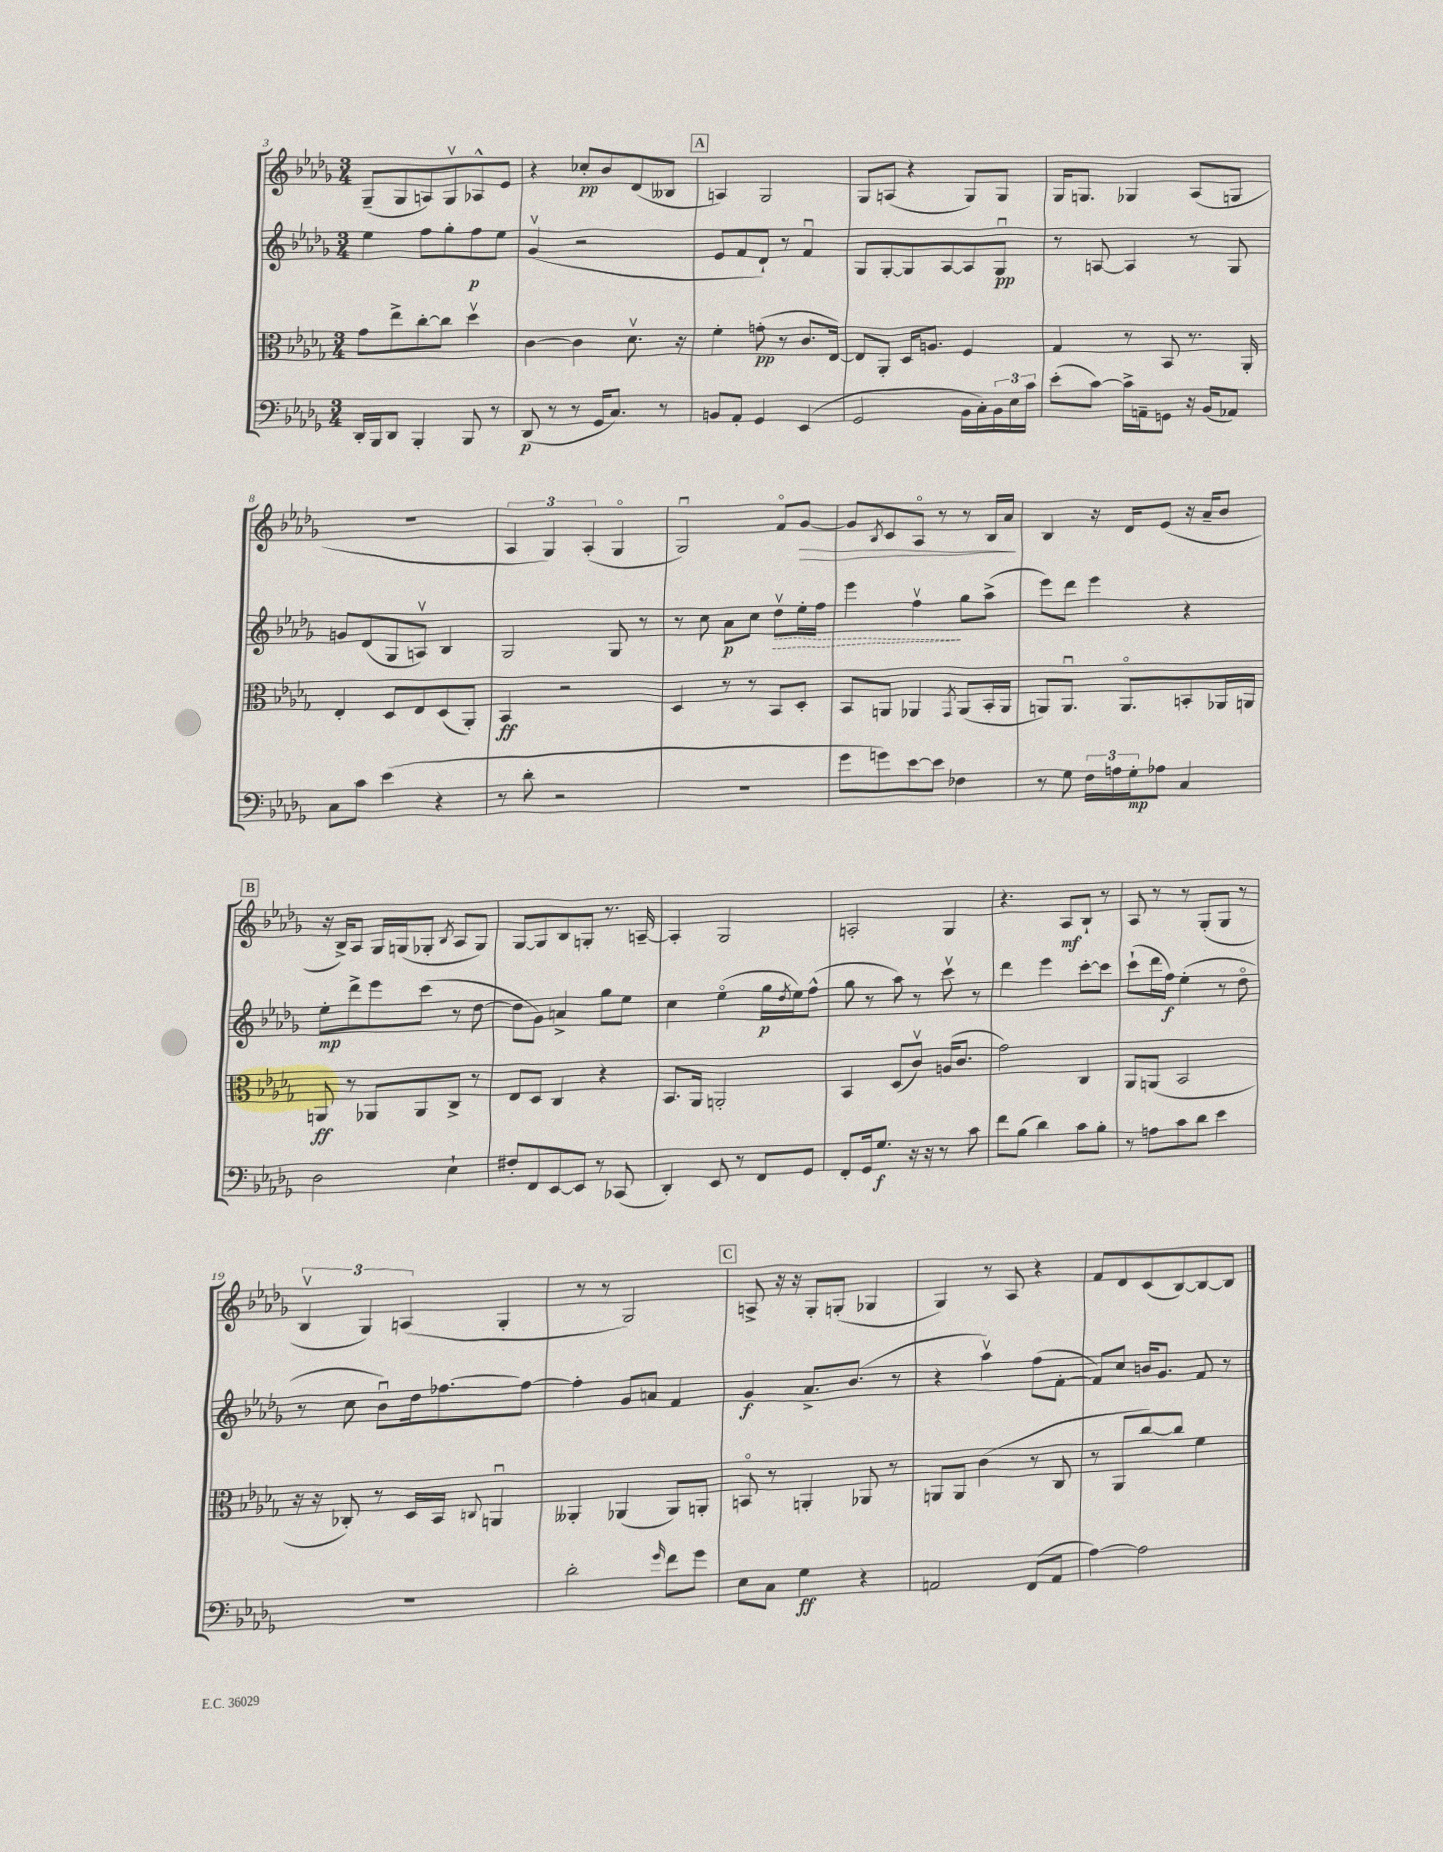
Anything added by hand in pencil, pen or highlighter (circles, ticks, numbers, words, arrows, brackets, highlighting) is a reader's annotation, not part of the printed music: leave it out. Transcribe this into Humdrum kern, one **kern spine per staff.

**kern	**dynam	**kern	**dynam	**kern	**dynam	**kern	**dynam
*part4	*part4	*part3	*part3	*part2	*part2	*part1	*part1
*staff4	*staff4	*staff3	*staff3	*staff2	*staff2	*staff1	*staff1
*clefF4	*	*clefC3	*	*clefG2	*	*clefG2	*
*k[b-e-a-d-g-]	*	*k[b-e-a-d-g-]	*	*k[b-e-a-d-g-]	*	*k[b-e-a-d-g-]	*
*M3/4	*	*M3/4	*	*M3/4	*	*M3/4	*
=3	=3	=3	=3	=3	=3	=3	=3
16DD-'/LL	.	8g-\L	.	4ee-\	.	(8G-~/L	.
16BBB-/J	.	.	.	.	.	.	.
8DD-/J	.	8ee-^\	.	.	.	8G-/	.
4BBB-'/	.	[8cc'\	.	8ff\L	.	8An/)	.
.	.	8cc\J]	.	8gg-'\	.	8G-v/	.
8BBB-/	.	4dd-v\	.	8ff\	p	8A-X^^/	.
8r	.	.	.	8ee-\J	.	8e-/J	.
=4	=4	=4	=4	=4	=4	=4	=4
(8DD-/	p	[4c\	.	(4g-v/	.	4r	.
8r	.	.	.	.	.	.	.
8r	.	4c\]	.	2r	.	8cc-X'/L	pp
16GG-/KL	.	.	.	.	.	8b-/	.
8.C/J)	.	.	.	.	.	.	.
.	.	8.d-v\	.	.	.	(8d-/	.
8r	.	.	.	.	.	8B--X/J	.
.	.	16r	.	.	.	.	.
!!LO:REH:place=s1:t=A
=5	=5	=5	=5	=5	=5	=5	=5
8BBn/L	.	4f'\	.	8e-/L	.	4An/)	.
8AA-'/J	.	.	.	8f/	.	.	.
4GG-/	.	(8gn'\	pp	8d-`/J)	.	2G-/	.
.	.	8r	.	8r	.	.	.
(4EE-/	.	8.c/L	.	4fu/	.	.	.
.	.	[16E-/Jk)	.	.	.	.	.
=6	=6	=6	=6	=6	=6	=6	=6
2GG-/	.	8E-/L]	.	8G-/L	.	8G-/L	.
.	.	8AA-'/J	.	[8G-'/	.	(8An/J	.
.	.	16D-/KL	.	8G-/]	.	4r	.
.	.	8.An/J	.	.	.	.	.
.	.	.	.	[8A-/	.	.	.
16BB-\LL	.	4F/	.	8A-/]	.	8G-/L)	.
16C'\)	.	.	.	.	.	.	.
24BB-\	.	.	.	8G-u/J	pp	8G-/J	.
24E-\	.	.	.	.	.	.	.
24c\JJ	.	.	.	.	.	.	.
=7	=7	=7	=7	=7	=7	=7	=7
(8e-'\L	.	4G-/	.	8r	.	16G-/KL	.
.	.	.	.	.	.	8.Gn/J	.
[8c\J)	.	.	.	[8An/	.	.	.
16c^\LL]	.	8r	.	4A/]	.	4G-X/	.
16AAn~\J	.	.	.	.	.	.	.
8GGn\J	.	8BB-/	.	.	.	.	.
16r	.	8.r	.	8r	.	(8A-/L	.
(16BB-/KL	.	.	.	.	.	.	.
8AA-X/J)	.	.	.	8G-/	.	8Gn/J	.
.	.	16AA-'/	.	.	.	.	.
!!LO:LB:g=z
=8	=8	=8	=8	=8	=8	=8	=8
8C\L	.	4E-'/	.	8gn/L	.	2.r	.
8c\J	.	.	.	(8d-/	.	.	.
(4e-\	.	8D-/L	.	8G-/	.	.	.
.	.	8E-/	.	8Anv/J)	.	.	.
4r	.	(8D-/	.	4B-/	.	.	.
.	.	8AA-'/J)	.	.	.	.	.
=9	=9	=9	=9	=9	=9	=9	=9
8r	.	4BB-/	ff	2G-/	.	6A-/	.
8d-'\	.	.	.	.	.	.	.
.	.	.	.	.	.	6G-/)	.
2r	.	2r	.	.	.	.	.
.	.	.	.	.	.	(6A-'/	.
.	.	.	.	8G-/	.	4G-/	.
.	.	.	.	8r	.	.	.
=10	=10	=10	=10	=10	=10	=10	=10
2.r	.	4D-/	.	8r	.	2G-u/)	.
.	.	.	.	8cc\	.	.	.
.	.	8r	.	8a-\L	p	.	.
.	.	8r	.	8cc\J	.	.	.
!	!	!	!	!	!LO:HP:b	!	!
.	.	8BB-/L	.	8dd-v\L	>	8f/L	.
!	!	!	!	!	!	!	!LO:HP:b
.	.	8D-'/J	.	16ee-'\L	.	[8g-/J	>
.	.	.	.	16ff\JJ	.	.	.
=11	=11	=11	=11	=11	=11	=11	=11
8g-\L	.	8BB-/L	.	4eee-\	.	8g-/L]	.
.	.	.	.	.	.	8qB-/	.
8gn\)	.	8AAn/J	.	.	.	8c/	.
[8e-\	.	4AA-X/	.	4ffv\	.	8A-/J	.
8e-\J]	.	.	.	.	.	8r	.
.	.	8qGG-/	.	.	.	.	.
4F-X\	.	(8AA-/L	.	8gg-\L	]	8r	.
.	.	16BB-'/L	.	(8aa-^\J	.	16B-/LL	.
.	.	16AA-/JJ	.	.	.	16a-/JJ	.
.	.	.	.	.	.	.	]
=12	=12	=12	=12	=12	=12	=12	=12
8r	.	8AAn/L)	.	8eee-\L)	.	4B-/	.
8G-\	.	8.AAu/J	.	8ddd-\J	.	.	.
24F\LL	.	.	.	4eee-\	.	16r	.
24An\	.	.	.	.	.	.	.
.	.	8.AA/L	.	.	.	16d-/KL	.
24G-'\J	mp	.	.	.	.	.	.
8A-X\J	.	.	.	.	.	(8e-/J	.
4C/	.	8BBn'/	.	4r	.	16r	.
.	.	.	.	.	.	16a-~/KL	.
.	.	16AA-X/L	.	.	.	8b-/J	.
.	.	16AAn/JJ	.	.	.	.	.
!!LO:LB:g=z
!!LO:REH:place=s1:t=B
=13	=13	=13	=13	=13	=13	=13	=13
2D-\	.	8AAn/	ff	8ee-'\L	mp	16r	.
.	.	.	.	.	.	16B-^/KL)	.
.	.	8r	.	8ddd-^\	.	8A-/J	.
.	.	8AA-X/L	.	8eee-\	.	16G-/LL	.
.	.	.	.	.	.	(16Gn/J	.
.	.	8AA-/	.	(8ccc\J	.	8G-X'/J	.
.	.	.	.	.	.	8qB-/	.
4E-`\	.	8C^/J	.	8r	.	8A-/L	.
.	.	8r	.	[8dd-\	.	8G-/J)	.
=14	=14	=14	=14	=14	=14	=14	=14
8F#X'/L	.	8E-/L	.	8dd-\L]	.	[8G-/L	.
8FF/	.	8D-/J	.	8g-\J)	.	8G-/]	.
[8EE-/	.	4C/	.	4an^/	.	8B-/	.
8EE-/J]	.	.	.	.	.	8Gn'/J	.
8r	.	4r	.	8gg-\L	.	8.r	.
(8CC-X/	.	.	.	8ee-\J	.	.	.
.	.	.	.	.	.	[16An~/	.
=15	=15	=15	=15	=15	=15	=15	=15
4DD-'/)	.	8.BB-/L	.	4cc\	.	4A'/]	.
.	.	16AA-/Jk	.	.	.	.	.
8EE-/	.	2AAn'/	.	(4ee-\	.	2G-/	.
8r	.	.	.	.	.	.	.
8FF/L	.	.	.	16gg-\LL	p	.	.
.	.	.	.	8qdd-/	.	.	.
.	.	.	.	16ee-\J)	.	.	.
8GG-/J	.	.	.	(8ff^^\J	.	.	.
=16	=16	=16	=16	=16	=16	=16	=16
8FF'/L	.	4BB-/	.	8gg-\	.	2An'/	.
16GG-/k	.	.	.	8r	.	.	.
8.G-/J	f	.	.	.	.	.	.
.	.	(8D-/L	.	8aa-\)	.	.	.
16r	.	8cv/J)	.	8r	.	.	.
16r	.	.	.	.	.	.	.
8r	.	(16An/KL	.	8cccv\	.	4G-/	.
.	.	8.c/J	.	.	.	.	.
8c\	.	.	.	8r	.	.	.
=17	=17	=17	=17	=17	=17	=17	=17
8f\L	.	2g-\)	.	4ddd-\	.	4.r	.
(8B-\J	.	.	.	.	.	.	.
4d-\)	.	.	.	4eee-\	.	.	.
.	.	.	.	.	.	8A-/L	mf
8c\L	.	4C/	.	[8ccc'\L	.	8B-`/J	.
8B-'\J	.	.	.	8ccc\J]	.	8r	.
=18	=18	=18	=18	=18	=18	=18	=18
8r	.	8AA-/L	.	(8ccc`\L	.	8A-/	.
8An\L	.	(8AAn/J	.	16ddd-\L	.	8r	.
.	.	.	.	16ff\JJ)	f	.	.
8c\	.	2BB-/	.	(4ee-'\	.	8r	.
8d-\J	.	.	.	.	.	(8G-'/L	.
4e-\	.	.	.	8r	.	8G-/J	.
.	.	.	.	8dd-\	.	8r	.
!!LO:LB:g=z
=19	=19	=19	=19	=19	=19	=19	=19
2.r	.	16r	.	8r	.	6B-v/	.
.	.	16r	.	.	.	.	.
.	.	8C-X'/)	.	8cc\	.	.	.
.	.	.	.	.	.	6G-/)	.
.	.	8r	.	8b-u\L)	.	.	.
.	.	.	.	.	.	(6An/	.
.	.	16D-/LL	.	16dd-\k	.	.	.
.	.	16BB-/JJ	.	[8.ff-X\	.	.	.
.	.	8qqCn/	.	.	.	.	.
.	.	4AAnu/	.	.	.	4G-'/	.
.	.	.	.	8ff-\J_	.	.	.
=20	=20	=20	=20	=20	=20	=20	=20
2d-'\	.	4AA--X'/	.	4ff-'\]	.	8r	.
.	.	.	.	.	.	8r	.
.	.	(4AA-X/	.	8g-/L	.	2G-/)	.
.	.	.	.	8an/J	.	.	.
16qqg-/	.	.	.	.	.	.	.
8f\L	.	8AA-/L)	.	4f/	.	.	.
8g-\J	.	8AAn'/J	.	.	.	.	.
!!LO:REH:place=s1:t=C
=21	=21	=21	=21	=21	=21	=21	=21
8E-\L	.	8BBn/	.	4g-/	f	8An^/	.
8C\J	.	8r	.	.	.	16r	.
.	.	.	.	.	.	16r	.
4G-\	ff	4AAn'/	.	8.a-^/L	.	8G-'/L	.
.	.	.	.	.	.	(8Gn'/J	.
.	.	.	.	(8.b-/J	.	.	.
4r	.	8AA-X/	.	.	.	4G-X/	.
.	.	8r	.	8r	.	.	.
=22	=22	=22	=22	=22	=22	=22	=22
2AAn/	.	8AAn/L	.	4r	.	4G-/)	.
.	.	8AA/J	.	.	.	.	.
.	.	(4c\	.	4aa-v\)	.	8r	.
.	.	.	.	.	.	8A-/	.
(8FF/L	.	8r	.	(8ff\L	.	4r	.
8AA/J	.	8C/	.	[8f'\J	.	.	.
=23	=23	=23	=23	=23	=23	=23	=23
[4A-\)	.	8r	.	8f/L])	.	8f/L	.
.	.	8AA-/L	.	8cc/J	.	8d-/	.
2A-\]	.	[8cc/)	.	16bn/KL	.	(8c/	.
.	.	.	.	8.g-/J	.	.	.
.	.	8cc/J]	.	.	.	[8B-/)	.
.	.	4f\	.	8f/	.	8B-/_	.
.	.	.	.	8r	.	8B-/J]	.
==	==	==	==	==	==	==	==
*-	*-	*-	*-	*-	*-	*-	*-
